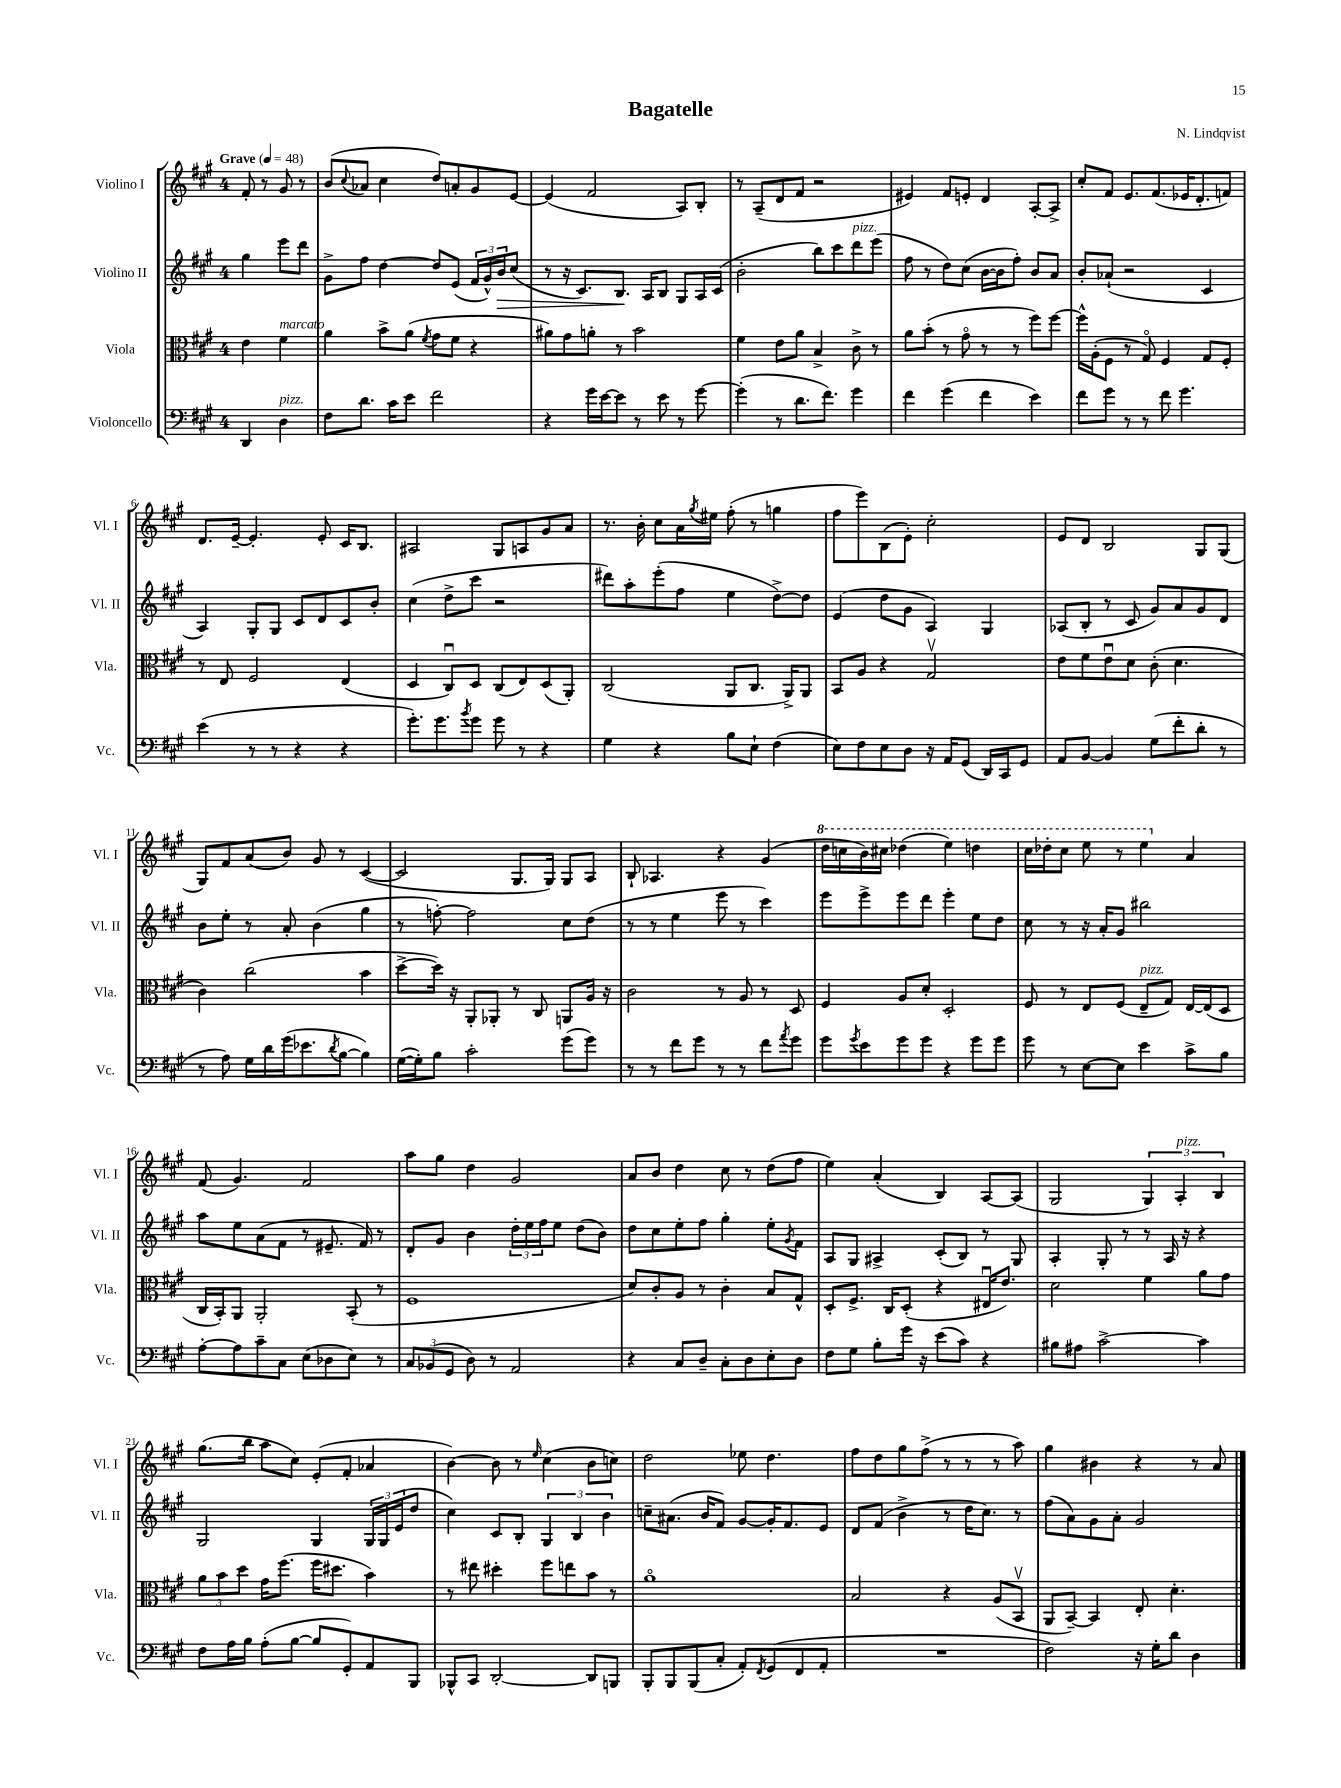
\header { title = "Bagatelle" composer = "N. Lindqvist" }
<<
\new StaffGroup <<
\new Staff = "s0" \with { instrumentName = "Violino I" shortInstrumentName = "Vl. I" } {
    \clef treble \key a \major \once \override Staff.TimeSignature.style = #'single-digit \time 4/4 \partial 2 \tempo "Grave" 4 = 48
    fis'8-. r8 gis'8 r8 |
    b'8( \appoggiatura { cis''8 } aes'8 cis''4 d''8) a'8-. gis'8 e'8~ |
    e'4( fis'2 a8) b8-. |
    r8 a8--( d'8 fis'8 r2 |
    eis'4) fis'8 e'8-. d'4 a8~-. a8-> |
    cis''8-. fis'8 e'8. fis'8.( ees'16 d'8.-. f'8) |
    d'8. e'16~-- e'4.-. e'8-. cis'16 b8. |
    ais2 gis8 a8 gis'8 a'8 |
    r8. b'16-. cis''8 a'16 \acciaccatura { gis''8 } eis''16 fis''8-.( r8 g''4 |
    fis''8 e'''8) b8( e'8-.) cis''2-. |
    e'8 d'8 b2 gis8 gis8( |
    gis8) fis'8 a'8( b'8) gis'8 r8 cis'4~( |
    cis'2 gis8. gis16) gis8 a8 |
    b8-! aes4. r4 gis'4( |
    \ottava #1 d'''16 c'''16 b''16) cis'''16 des'''4( e'''4) d'''4 |
    cis'''16 des'''16-. cis'''8 e'''8 r8 e'''4 \ottava #0 a'4 |
    fis'8( gis'4.) fis'2 |
    a''8 gis''8 d''4 gis'2 |
    a'8 b'8 d''4 cis''8 r8 d''8( fis''8 |
    e''4) a'4-.( b4) a8~ a8( |
    gis2 \tuplet 3/2 { gis4) a4-.^\markup { \italic "pizz." } b4 } |
    gis''8.( b''16 a''8 cis''8) e'8-.( fis'8-. aes'4 |
    b'4~) b'8 r8 \grace { e''16 } cis''4( b'8 c''8) |
    d''2 ees''8 d''4. |
    fis''8 d''8 gis''8 fis''8->( r8 r8 r8 a''8) |
    gis''4 bis'4 r4 r8 a'8 \bar "|." |
}
\new Staff = "s1" \with { instrumentName = "Violino II" shortInstrumentName = "Vl. II" } {
    \clef treble \key a \major \once \override Staff.TimeSignature.style = #'single-digit \time 4/4 \partial 2
    gis''4 e'''8 d'''8 |
    gis'8-> fis''8 d''4~ d''8 e'8( \tuplet 3/2 { fis'16 gis'16-^) b'16\> } cis''8( |
    r8 r16 cis'8.) b8.\! a16 b8 gis8 a16 cis'16( |
    b'2-. b''8) cis'''8 d'''8^\markup { \italic "pizz." } e'''8( |
    fis''8 r8 d''8) cis''8( b'16~ b'16 fis''8-.) b'8 a'8 |
    b'8-. aes'8-!( r2 cis'4 |
    a4) gis8-. gis8 cis'8 d'8 cis'8 b'8-. |
    cis''4( d''8-> cis'''8 r2 |
    dis'''8) a''8-. e'''8-.( fis''8 e''4 d''8~->) d''8 |
    e'4( d''8 gis'8 a4) gis4 |
    aes8( b8-. r8 cis'8 gis'8) a'8 gis'8 d'8 |
    b'8 e''8-. r8 a'8-. b'4( gis''4 |
    r8 f''8~-.) f''2 cis''8 d''8( |
    r8 r8 e''4 e'''8 r8 cis'''4) |
    e'''8 e'''8-> e'''8 d'''8 e'''4-. e''8 d''8 |
    cis''8 r8 r16 a'16-. gis'8 bis''2 |
    a''8 e''8 a'8( fis'8 r8 eis'8.-- fis'16) r8 |
    d'8-. gis'8 b'4 \tuplet 3/2 { d''16-. e''16 fis''16 } e''8 d''8( b'8) |
    d''8 cis''8 e''8-. fis''8 gis''4-. e''8-. \acciaccatura { gis'8 } fis'8 |
    a8 gis8 ais4-> cis'8-.( b8) r8 gis8 |
    a4-. gis8-. r8 r8 a16 r16 r4 |
    gis2 gis4 \tuplet 3/2 { gis16 gis16 e'16( } d''8 |
    cis''4) cis'8 b8-. \tuplet 3/2 { gis4 b4 b'4 } |
    c''8-- ais'8.( b'16 fis'8) gis'8~ gis'16-. fis'8. e'8 |
    d'8 fis'8( b'4-> r8 d''16 cis''8.) r8 |
    fis''8( a'8) gis'8 a'8-. gis'2 \bar "|." |
}
\new Staff = "s2" \with { instrumentName = "Viola" shortInstrumentName = "Vla." } {
    \clef alto \key a \major \once \override Staff.TimeSignature.style = #'single-digit \time 4/4 \partial 2
    e'4 fis'4^\markup { \italic "marcato" } |
    a'4 b'8-> a'8( \acciaccatura { fis'8 } gis'8 fis'8 r4 |
    ais'8) gis'8 a'8-. r8 b'2 |
    fis'4 e'8 a'8 b4-> cis'8-> r8 |
    a'8 b'8-.( r8 gis'8\flageolet r8 r8 fis''8) fis''8~ |
    fis''16-^ a16-.( fis8 r8 gis8\flageolet) fis4 gis8 fis8-. |
    r8 e8 fis2 e4( |
    d4 cis8\downbow) d8 cis8( e8) d8( a,8-.) |
    cis2( a,8 cis8. a,16->) a,8 |
    b,8 a8 r4 gis2\upbow |
    e'8 fis'8 e'8\downbow d'8 cis'8-.( d'4. |
    cis'4) cis''2( b'4 |
    d''8~-> d''16) r16 a,8-. aes,8-. r8 cis8 a,8 a16 r16 |
    cis'2 r8 a8 r8 d8 |
    fis4 a8 d'8-. d2-. |
    fis8 r8 e8 fis8( e8--^\markup { \italic "pizz." } gis8) e16~ e16( d8 |
    cis16 b,16-.) a,8 a,2-. b,8-.( r8 |
    fis1 |
    d'8) cis'8-. a8 r8 cis'4-. b8 gis8-^ |
    d8-. fis8.-> cis16 d8-.( r4 eis16\downbow e'8.) |
    d'2 fis'4 a'8 gis'8 |
    \tuplet 3/2 { a'8 b'8 d''8 } gis'16 fis''8.( fis''16 dis''8. b'4) |
    r8 eis''8 dis''4-. fis''8 e''8 b'8 r8 |
    a'1\flageolet |
    b2 r4 a8( b,8\upbow |
    a,8 b,8~--) b,4 e8-. d'4.-. \bar "|." |
}
\new Staff = "s3" \with { instrumentName = "Violoncello" shortInstrumentName = "Vc." } {
    \clef bass \key a \major \once \override Staff.TimeSignature.style = #'single-digit \time 4/4 \partial 2
    d,4 d4^\markup { \italic "pizz." } |
    fis8 d'8. cis'16 e'8 fis'2 |
    r4 gis'16 e'16~ e'8 r8 e'8 r8 gis'8~ |
    gis'4-.( r8 d'8. fis'8.) gis'4 |
    fis'4 gis'4( fis'4 e'4) |
    fis'8 gis'8 r8 r8 fis'8 gis'4. |
    e'4( r8 r8 r4 r4 |
    gis'8.-.) gis'8. \acciaccatura { b'8 } gis'8 gis'8 r8 r4 |
    gis4 r4 b8 e8-! fis4( |
    e8) fis8 e8 d8 r16 a,16 gis,8( d,16) cis,16 gis,8 |
    a,8 b,8~ b,4 gis8( fis'8-. d'8-. r8 |
    r8 a8) gis16 d'16 gis'16( ees'8. \acciaccatura { d'8 } b8~ b4) |
    gis16~( gis16-.) b8 cis'2-. gis'8( gis'8) |
    r8 r8 fis'8 gis'8 r8 r8 fis'8 \acciaccatura { a'8 } gis'8 |
    gis'8 \acciaccatura { gis'8 } e'8 gis'8 gis'8 r4 gis'8 gis'8 |
    gis'8 r8 e8~ e8 e'4 cis'8-> b8 |
    a8~-. a8 cis'8-- cis8 e8( des8 e8) r8 |
    \tuplet 3/2 { cis8 bes,8( gis,8 } d8) r8 a,2 |
    r4 cis8 d8-- cis8-. d8 e8-. d8 |
    fis8 gis8 b8-. gis'16 r16 e'8( cis'8) r4 |
    bis8 ais8 cis'2~-> cis'4 |
    fis8 a16 b16 a8-.( b8~ b8 gis,8-.) a,8 b,,8 |
    bes,,8-^ cis,8 d,2~-. d,8 b,,8 |
    b,,8-. b,,8 b,,8( cis8-. a,8-.) \acciaccatura { fis,8 } gis,8( fis,8 a,8-. |
    R1 |
    fis2) r16 gis16-. d'8 d4 \bar "|." |
}
>>
>>
